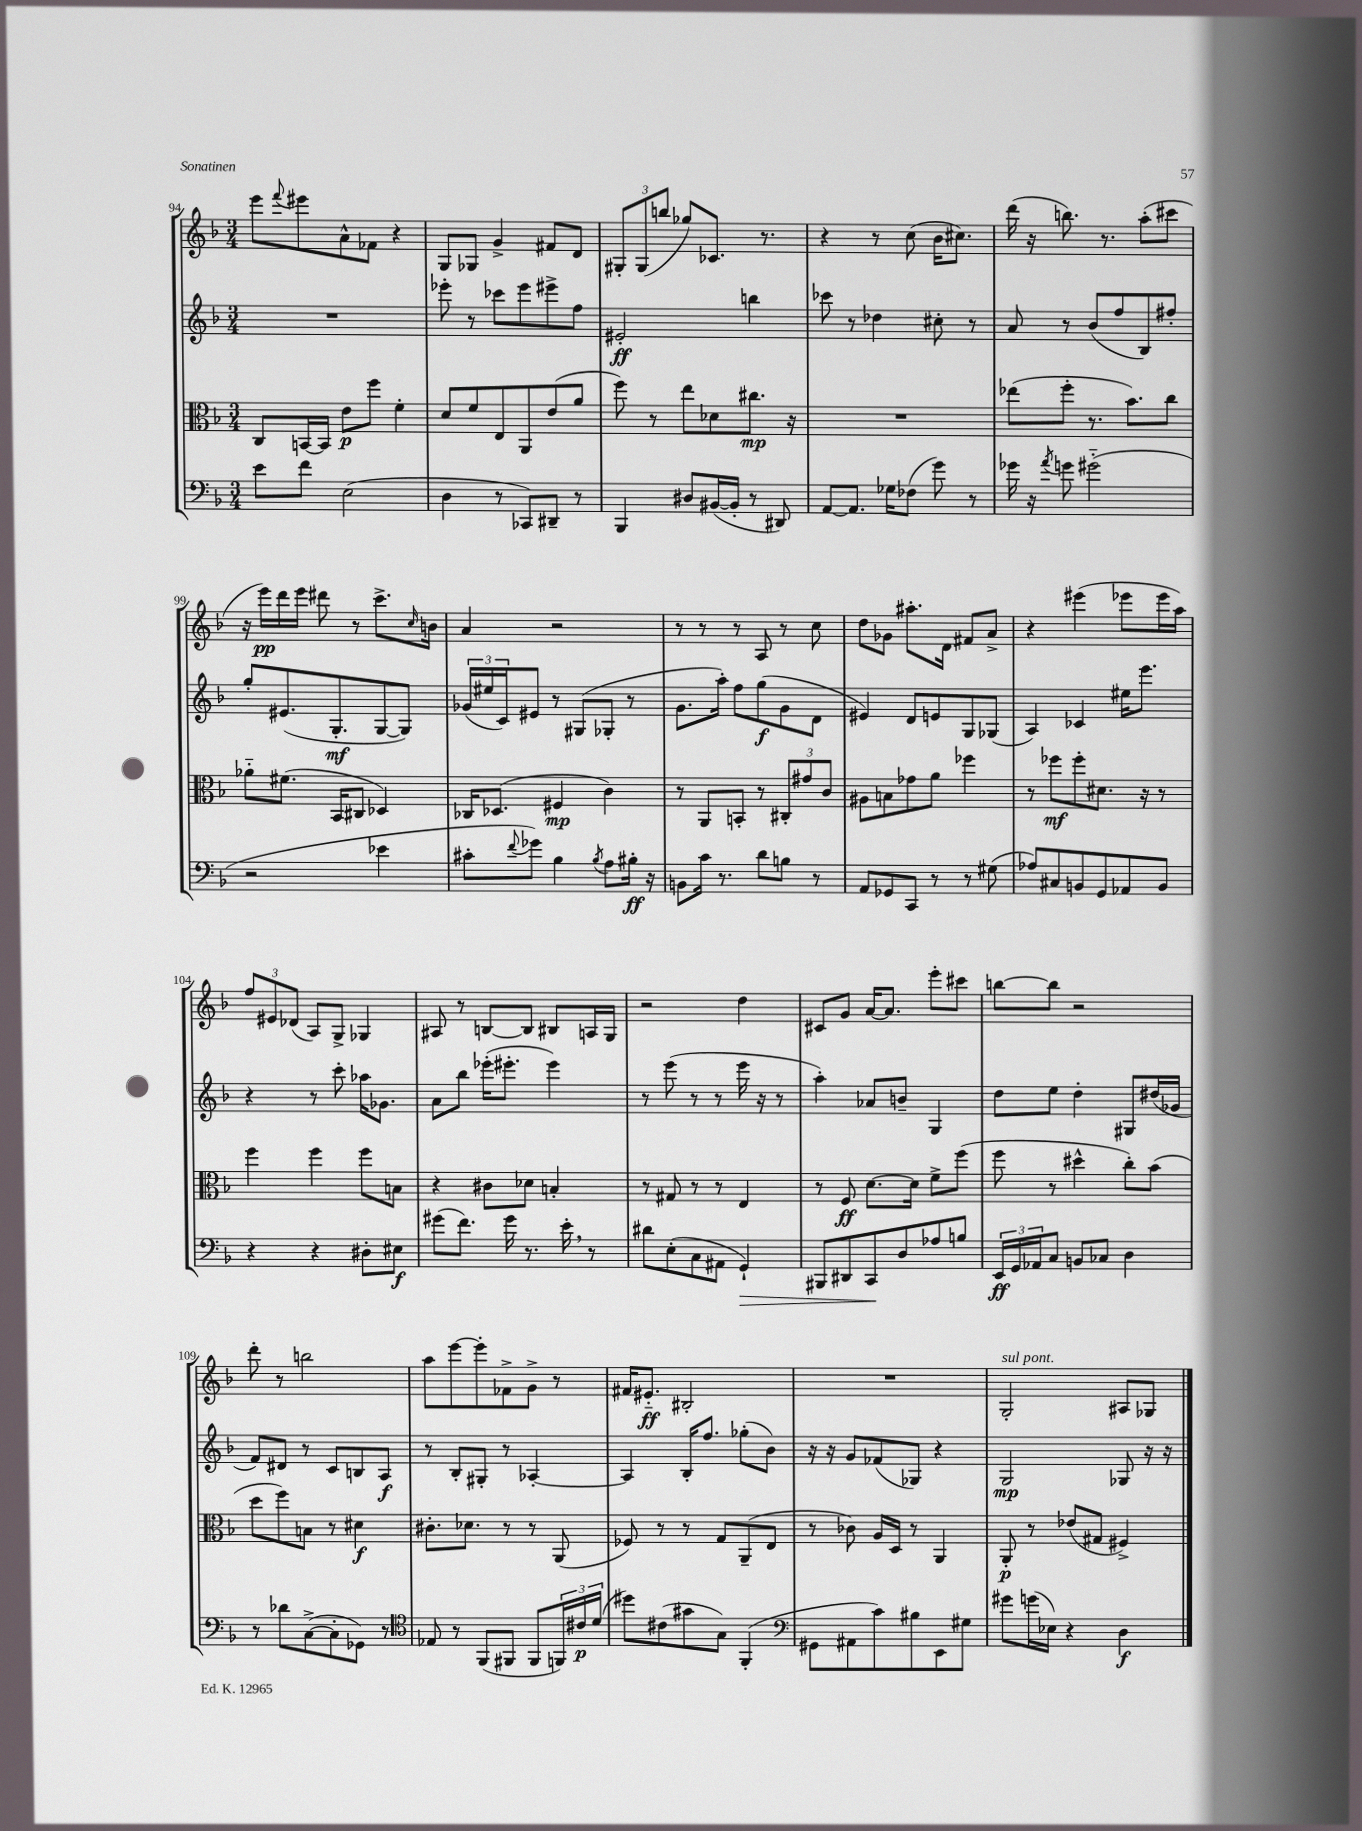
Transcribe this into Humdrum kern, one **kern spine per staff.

**kern	**kern	**kern	**kern
*staff4	*staff3	*staff2	*staff1
*clefF4	*clefC3	*clefG2	*clefG2
*k[b-]	*k[b-]	*k[b-]	*k[b-]
*M3/4	*M3/4	*M3/4	*M3/4
8e\L	8C/L	2.r	8eee\L
.	.	.	8qqfff/
8f\J	[16BB/L	.	8eee#\
.	16BB/]JJ	.	.
(2E\	8e\L	.	8a^^\
.	8ff\J	.	8f-\J
.	4f'\	.	4r
=	=	=	=
4D\	8d/L	8eee-'\	8G/L
.	8f/	8r	8G-/J
8r	8E/	8ccc-\L	4g^/
8CC-/L)	8AA/	8eee-\	.
8DD#~/J	(8e/	8eee#^\	8f#/L
8r	8a/J	8ff\J	8d/J
=	=	=	=
4BBB-/	8ff\)	2e#'/	12G#'/L
.	.	.	(12G#/
.	8r	.	.
.	.	.	12bb/J
8D#/L	8ee\L	.	8gg-/L)
([16BB#/L	8d-\	.	8.c-/J
16BB#'/]JJ	.	.	.
8r	8.cc#\J	4bb\	.
.	.	.	8.r
8DD#/)	.	.	.
.	16r	.	.
=	=	=	=
[8AA/L	2.r	8ccc-\	4r
8.AA/]J	.	8r	.
.	.	4dd-\	8r
16G-\LK	.	.	.
(8F-\J	.	.	(8cc\
8g\)	.	8cc#'\	16b-\LK
.	.	.	8.cc#\J)
8r	.	8r	.
=	=	=	=
16g-\	(8ee-\L	8a/	(16ddd\
16r	.	.	16r
8qa/	.	.	.
8g\	8ff'\J	8r	8.bb\)
(2g#'~\	8.r	(8b-/L	.
.	.	.	8.r
.	.	8ff/	.
.	8.b-\L)	.	.
.	.	8B-/)	(8aa'\L
.	8cc\J	8ff#'/J	8ccc#\J
=	=	=	=
2r	8a-'~\L	8gg'/L	16r
.	.	.	16eee\LL)
.	(8.f#\J	(8.e#/	16ddd\
.	.	.	16eee\JJ
.	.	.	8ddd#\
.	16BB-/LK	8.G'/	.
.	8C#/J	.	8r
4e-\	4D-/)	[8G/	8.ccc^\L
.	.	8G/]J)	.
.	.	.	16qqcc/
.	.	.	16b\Jk
=	=	=	=
8c#'\L	16C-/LK	(24g-/LL	4a/
.	.	24ee#/	.
.	(8.D-/J	.	.
.	.	24c/J)	.
8qqf/	.	.	.
8g-\J)	.	8e#/J	.
4B-\	4F#/	8r	2r
.	.	(8G#/L	.
8qB-/	.	.	.
8A\L	4c\)	8G-'/J	.
16B#'\Jk	.	8r	.
16r	.	.	.
=	=	=	=
8BB\L	8r	8.g\L	8r
16c\Jk	8AA/L	.	8r
8.r	.	16aa'\Jk)	.
.	8BB'/J	8ff\L	8r
8d\L	8r	(8gg\	8A/
8B\J	12C#'/L	8g\	8r
.	12g#/	.	.
8r	.	8d\J	8cc\
.	12c/J	.	.
=	=	=	=
8AA/L	8A#\L	4e#/)	8dd\L
8GG-/	8B\	.	8g-\J
8CC/J	8g-\	8d/L	8.aa#'\L
8r	8a\J	8e/	.
.	.	.	16d\Jk
8r	4ff-\	8G/	8f#/L
(8G#\	.	(8G-/J	8a^/J
=	=	=	=
8A-/L)	8r	4A/)	4r
8C#/	8ff-\L	.	.
8BB/	8ff-'\	4c-/	(4eee#\
8GG/	8.d#\J	.	.
8AA-/	.	16ee#\LK	8eee-\L
.	16r	8.eee\J	.
8BB/J	8r	.	16eee-\L
.	.	.	16aa\JJ)
=	=	=	=
4r	4ff\	4r	12ff/L
.	.	.	12e#/
.	.	.	(12d-/J
4r	4ff\	8r	8A/L)
.	.	8ccc'\	8G^/J
8D#'\L	8ff\L	16aa-\LK	4G-/
.	.	8.g-\J	.
8E#\J	8B\J	.	.
=	=	=	=
(8g#\L	4r	8a\L	8A#/
8.f\J)	.	8bb-\J	8r
.	8c#\L	(16eee-'\LK	[8B/L
16g#\	.	8.eee#'\J	.
8.r	8d-\J	.	8B/]J
.	4B'/	4eee#\)	8B#/L
16e'\	.	.	.
8r	.	.	16A/L
.	.	.	16G/JJ
=	=	=	=
8d#\L	8r	8r	2r
(8E'\	8G#/	(8eee\	.
8C\	8r	8r	.
8AA#\J	8r	8r	.
4GG`/)	4E/	16eee\	4dd\
.	.	16r	.
.	.	8r	.
=	=	=	=
8BBB#/L	8r	4aa'\)	8c#/L
8DD#/	8F/	.	8g/J
8CC/	[8.d\L	8a-/L	[16a/LK
.	.	.	8.a/]J
8D/	.	8b~/J	.
.	16d\]Jk	.	.
8A-/	8f^\L	4G/	8eee'\L
8B/J	(8ff\J	.	8ccc#\J
=	=	=	=
24EE/LL	8ff\	8dd\L	[8bb\L
24GG/	.	.	.
24AA-/J	.	.	.
8C/J	8r	8ee\J	8bb\]J
8BB/L	4dd#^^\	4dd'\	2r
8C-/J	.	.	.
4D\	8cc'\L)	8G#/L	.
.	(8b-\J	(16dd#/L	.
.	.	16g-/JJ	.
=	=	=	=
8r	8dd\L	8f/L)	8ddd'\
8d-\L	8ff\)	8d#/J	8r
([8C^\	8B\J	8r	2bb\
8C'\]	8r	8c/L	.
8GG-\J)	4d#\	8B/	.
8r	.	8A/J	.
=	=	=	=
*clefC4	*	*	*
8E-/	8.c#'\L	8r	8aa\L
8r	.	8B-'/L	[8eee\
.	8.d-\J	.	.
(8FF/L	.	8G#'/J	8eee'\]
8FF#/J	8r	8r	8f-^\
8FF#/L	8r	[4A-'/	8g^\J
24FF/L)	(8AA/	.	8r
24c#/	.	.	.
(24d/JJ	.	.	.
=	=	=	=
8dd#\L)	8F-/)	4A-/]	16f#/LK
.	.	.	8.e#'~/J
(8c#\	8r	.	.
8g#\	8r	16B-'/LK	2B#'/
.	.	8.ff/J	.
8G\J)	8G/L	.	.
(4FF'/	(8AA~/	(8gg-'\L	.
.	8E/J	8b-\J)	.
=	=	=	=
*clefF4	*	*	*
8GG#\L	8r	16r	2.r
.	.	16r	.
8AA#\	8c-\)	8g/L	.
8c\)	16A/LL	(8f-/	.
.	16D/JJ	.	.
8B#\	8r	8G-/J)	.
8EE\	4AA/	4r	.
8G#\J	.	.	.
=	=	=	=
8g#\L	8AA'/	2G/	2G'/
(16g\L	8r	.	.
16E-\JJ)	.	.	.
4r	(8e-/L	.	.
.	8G#/J	.	.
4D\	4F#^/)	8G-/	8A#/L
.	.	16r	8G-/J
.	.	16r	.
==	==	==	==
*-	*-	*-	*-
